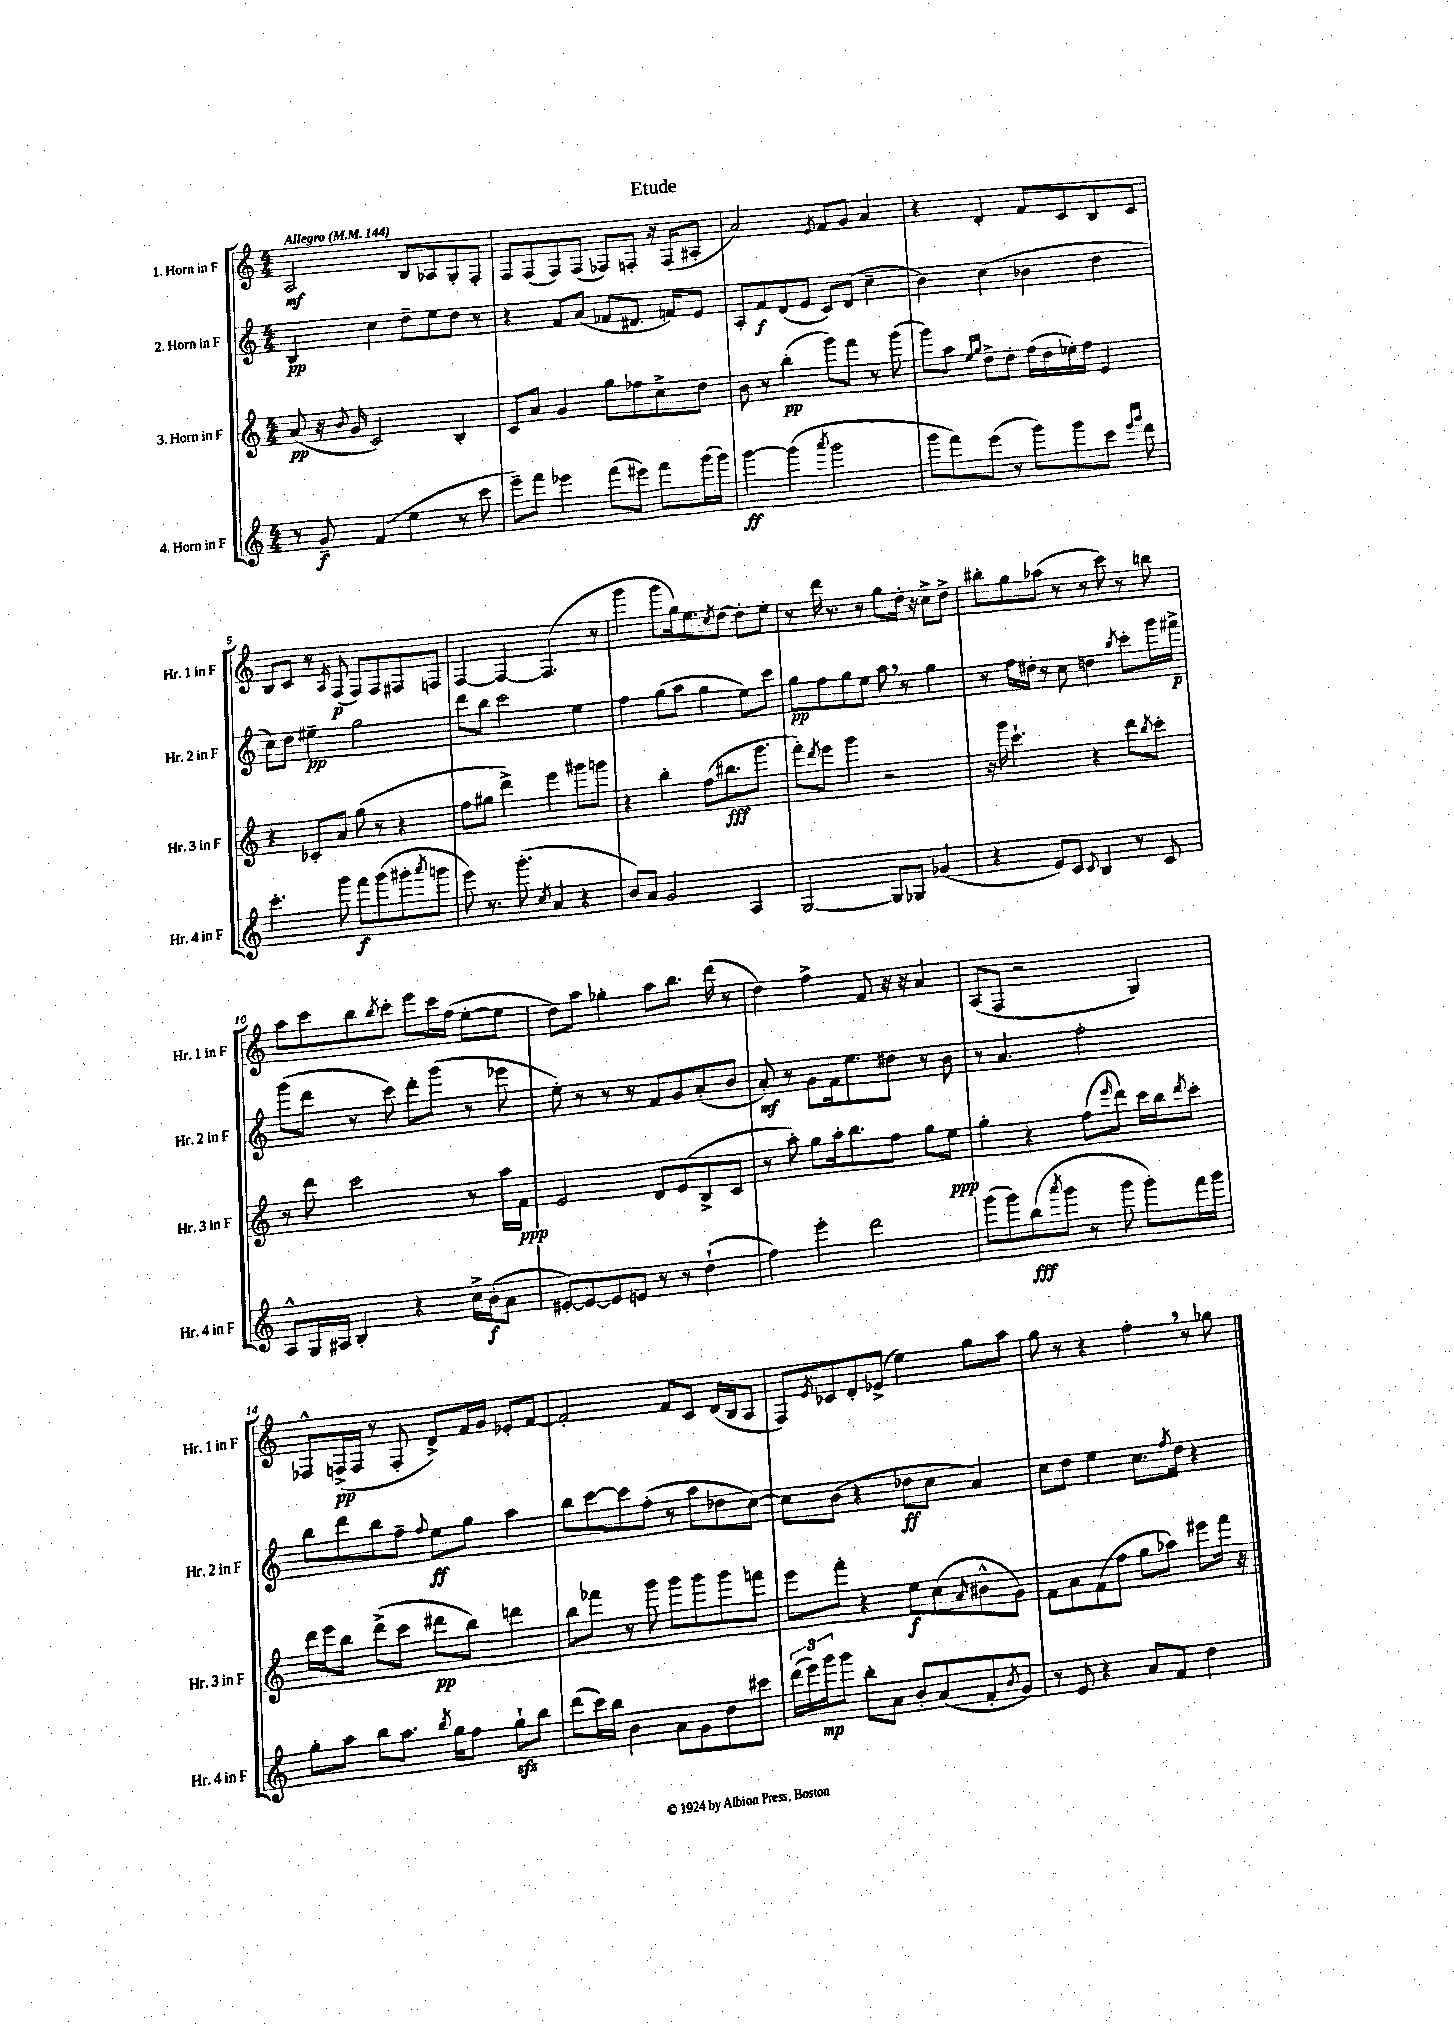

**kern	**dynam	**kern	**dynam	**kern	**dynam	**kern	**dynam
*part4	*part4	*part3	*part3	*part2	*part2	*part1	*part1
*staff4	*staff4	*staff3	*staff3	*staff2	*staff2	*staff1	*staff1
*I"4. Horn in F	*	*I"3. Horn in F	*	*I"2. Horn in F	*	*I"1. Horn in F	*
*I'Hr. 4 in F	*	*I'Hr. 3 in F	*	*I'Hr. 2 in F	*	*I'Hr. 1 in F	*
*clefG2	*	*clefG2	*	*clefG2	*	*clefG2	*
*k[]	*	*k[]	*	*k[]	*	*k[]	*
*M4/4	*	*M4/4	*	*M4/4	*	*M4/4	*
*MM144	*	*MM144	*	*MM144	*	*MM144	*
=1	=1	=1	=1	=1	=1	=1	=1
!	!	!	!	!	!	!LO:TX:a:B:t=Allegro	!
8r	.	(8a/	pp	4B/	pp	2A/	mf
8g~/	f	16r	.	.	.	.	.
.	.	8qqb/	.	.	.	.	.
.	.	16g/	.	.	.	.	.
(4f/	.	2c/)	.	4cc\	.	.	.
4ee\	.	.	.	8dd~\L	.	8B/L	.
.	.	.	.	8ee\	.	8A-X/	.
8r	.	4B'/	.	8dd\J	.	8G'/	.
8ccc\	.	.	.	8r	.	8F'/J	.
=2	=2	=2	=2	=2	=2	=2	=2
8eee~\L)	.	8c/L	.	4r	.	8F/L	.
8fff\J	.	8a/J	.	.	.	(8F/	.
4eee-X\	.	4g/	.	8f/L	.	8F/)	.
.	.	.	.	(8a/J	.	(8F/J	.
(8fff\L	.	8gg\L	.	8f-X/L	.	8F-X/L)	.
8eee#X\J)	.	8ff-X\	.	8.d#X/J	.	8Fn'/J	.
8fff\L	.	8cc^\	.	.	.	16r	.
.	.	.	.	16fn/KL)	.	(16F/KL	.
(16ggg\L	.	8dd\J	.	8e/J	.	8A#X'/J	.
16ggg\JJ)	.	.	.	.	.	.	.
=3	=3	=3	=3	=3	=3	=3	=3
[4ggg\	ff	8b\	.	8A'/L	.	2a/)	.
.	.	8r	.	8f/	f	.	.
(4ggg\]	.	(4bb'\	pp	(8d/	.	.	.
.	.	.	.	8e/J	.	.	.
8qaaa/	.	.	.	.	.	8qe/	.
2ggg\	.	8ggg\L)	.	8c/L)	.	8f/L	.
.	.	8fff\J	.	(8d/J	.	8g/J	.
.	.	8r	.	4cc~\	.	4a/	.
.	.	(8ggg\	.	.	.	.	.
=4	=4	=4	=4	=4	=4	=4	=4
8ggg\L	.	8ggg\L)	.	4b\)	.	4r	.
8fff\)	.	8aa\J	.	.	.	.	.
.	.	16qqee/LL	.	.	.	.	.
.	.	16qqgg/JJ	.	.	.	.	.
(8eee\J	.	8dd^\L	.	(4cc\	.	4d'/	.
8r	.	8dd'\J	.	.	.	.	.
8ggg\L)	.	(16ff\LL	.	4b-X\	.	8f/L	.
.	.	16dd\	.	.	.	.	.
8ggg\	.	16ee-X'\)	.	.	.	8c/	.
.	.	16ff\JJ	.	.	.	.	.
8ccc\J	.	4e/	.	4dd\	.	8B/	.
16qqeee/LL	.	.	.	.	.	.	.
16qqggg/JJ	.	.	.	.	.	.	.
8ddd\	.	.	.	.	.	8c/J	.
!!LO:LB:g=z
=5	=5	=5	=5	=5	=5	=5	=5
4.ccc'\	.	4r	.	8cc\L)	.	8B/L	.
.	.	.	.	8dd\J	.	8c/J	.
.	.	8c-X'/L	.	4ee#X~\	pp	8r	.
.	.	.	.	.	.	8qA/	.
8ggg\	.	8a/J	.	.	.	(8F/	p
8fff\L	f	(8gg\	.	2gg\	.	8F/L)	.
(8ggg\	.	8r	.	.	.	8F/	.
8ggg#X'\	.	4r	.	.	.	8F#X/	.
8qaaa/	.	.	.	.	.	.	.
8gggn\J	.	.	.	.	.	8Fn/J	.
=6	=6	=6	=6	=6	=6	=6	=6
8eee\)	.	8ff\L	.	8ddd\L	.	[4F/	.
8.r	.	8gg#X\J	.	8bb\J	.	.	.
.	.	4ddd^\)	.	2ccc\	.	4F/_	.
(8.ggg'\	.	.	.	.	.	.	.
8qcc/	.	.	.	.	.	.	.
4a/	.	4eee\	.	.	.	(4.F/]	.
4r	.	8ggg#X\L	.	4ee\	.	.	.
.	.	8gggn\J	.	.	.	8r	.
=7	=7	=7	=7	=7	=7	=7	=7
8b/L)	.	4r	.	4ff\	.	4ggg\	.
8a/J	.	.	.	.	.	.	.
2g/	.	4bb'\	.	(8gg\L	.	8ggg\L	.
.	.	.	.	8aa\J	.	16gg\k)	.
.	.	.	.	.	.	8.ee\	.
.	.	(8ff\L	.	4gg\	.	.	.
.	.	.	.	.	.	8qcc/	.
.	.	8.bb#X\	fff	.	.	[8dd\J	.
4A/	.	.	.	8ee\L)	.	8dd'\L]	.
.	.	8.ggg\J	.	.	.	.	.
.	.	.	.	8ccc\J	.	8ee'\J	.
=8	=8	=8	=8	=8	=8	=8	=8
[2G/	.	8fff'\L)	.	8gg\L	pp	8r	.
.	.	8qddd/	.	.	.	.	.
.	.	8eee\J	.	8ff\	.	16ddd\	.
.	.	.	.	.	.	8.r	.
.	.	4ggg\	.	8gg\	.	.	.
.	.	.	.	8ee\J	.	8r	.
8G/L]	.	2r	.	8aa,\	.	8gg\L	.
8G-X/J	.	.	.	8r	.	16dd'\Jk	.
.	.	.	.	.	.	16r	.
(4g-X/	.	.	.	4gg\	.	8cc^\L	.
.	.	.	.	.	.	8dd^\J	.
=9	=9	=9	=9	=9	=9	=9	=9
4r	.	16r	.	8r	.	8bb#X'\L	.
.	.	16ggg\	.	.	.	.	.
.	.	4.ccc`\	.	16ff\LL	.	8gg\	.
.	.	.	.	16dd#X'\JJ	.	.	.
8e/L)	.	.	.	8r	.	(8aa-X\J	.
8c/J	.	.	.	8cc\	.	8r	.
8qqc/	.	.	.	.	.	.	.
4B/	.	4r	.	4ddn\	.	8r	.
.	.	.	.	.	.	8ccc\)	.
.	.	.	.	8qbb/	.	.	.
8r	.	8ddd\L	.	8ccc'\L	.	8r	.
.	.	8qbb/	.	.	.	.	.
8c/	.	8ccc'\J	.	16ggg\L	.	8bbn\	.
.	.	.	.	16fff#X^\JJ	p	.	.
!!LO:LB:g=z
=10	=10	=10	=10	=10	=10	=10	=10
8A^^/L	.	8r	.	(8ggg\L	.	8aa\L	.
16G/L	.	8ddd\	.	8ddd\J	.	8ccc\	.
16A#X/JJ	.	.	.	.	.	.	.
4B'/	.	2ccc\	.	8r	.	8bb\	.
.	.	.	.	.	.	8qbb/	.
.	.	.	.	8ccc\)	.	8ccc'\J	.
4r	.	.	.	8ddd'\L	.	8eee\L	.
.	.	.	.	(8ggg\J	.	16ccc\L	.
.	.	.	.	.	.	(16ff\JJ	.
16cc^\LL	.	8r	.	8r	.	[8ee'\L	.
(16b'\J	f	.	.	.	.	.	.
8a\J	.	16aa\LL	.	8eee-X\	.	8ee\J]	.
.	.	16f\JJ	ppp	.	.	.	.
=11	=11	=11	=11	=11	=11	=11	=11
[8e#X'/L)	.	2e/	.	8ee'\)	.	8dd\L)	.
8e#/_	.	.	.	8r	.	8aa\J	.
8e#/]	.	.	.	8r	.	4gg-X'\	.
8en/J	.	.	.	8r	.	.	.
8r	.	8d/L	.	8f/L	.	8aa\L	.
8r	.	(8e/	.	8g/	.	8.bb\J	.
(4dd`\	.	8B^/	.	(8a'/	.	.	.
.	.	.	.	.	.	(16ddd\	.
.	.	8c/J	.	8b/J	.	8r	.
=12	=12	=12	=12	=12	=12	=12	=12
4ff\)	.	8r	.	8a'/)	mf	4dd\)	.
.	.	8aa'\)	.	8r	.	.	.
4eee'\	.	8gg\L	.	8g\L	.	4ff^\	.
.	.	16aa'\k	.	16f\k	.	.	.
.	.	8.bb\	.	8.ee\	.	.	.
2ddd\	.	.	.	.	.	8f/	.
.	.	8ff\J	.	8dd#X\J	.	16r	.
.	.	.	.	.	.	16r	.
.	.	8gg\L	.	8r	.	4a/	.
.	.	8ee\J	ppp	8b\	.	.	.
=13	=13	=13	=13	=13	=13	=13	=13
(8ggg\L	.	4gg'\	.	8r	.	(8A/L	.
8ggg\)	.	.	.	4.a/	.	8F/J	.
(8bb\	fff	4r	.	.	.	2r	.
8qaaa/	.	.	.	.	.	.	.
8ggg\J	.	.	.	.	.	.	.
8r	.	(8ff\L	.	2ff'\	.	.	.
.	.	16qqeee/	.	.	.	.	.
8ggg\	.	8ddd\J)	.	.	.	.	.
8ggg'\L)	.	16ccc\LL	.	.	.	4G/)	.
.	.	16bb\J	.	.	.	.	.
.	.	8qddd/	.	.	.	.	.
16fff\L	.	8ccc'\J	.	.	.	.	.
16ggg\JJ	.	.	.	.	.	.	.
!!LO:LB:g=z
=14	=14	=14	=14	=14	=14	=14	=14
8gg'\L	.	16ddd\LL	.	8bb\L	.	8F-X^^/L	.
.	.	16eee\J	.	.	.	.	.
8aa\J	.	8bb\J	.	8ddd\	.	(16Fn^/L	pp
.	.	.	.	.	.	16F/JJ	.
8bb\L	.	(8ddd^\L	.	8bb\	.	8r	.
8.aa\J	.	8ccc\J	.	8ff~\J	.	8F'/	.
.	.	.	.	8qqff/	.	.	.
.	.	8ddd#X\L	pp	8ee\L	ff	8d^/L)	.
8qbb/	.	.	.	.	.	.	.
16gg\KL	.	.	.	.	.	.	.
8ff\J	.	8bb\J)	.	8gg\J	.	16f/L	.
.	.	.	.	.	.	16g/JJ	.
8ggzz`\L	.	4dddn\	.	4aa\	.	8e-X'/L	.
8bb\J	.	.	.	.	.	[8f/J	.
=15	=15	=15	=15	=15	=15	=15	=15
(8ddd\L	.	8bb\L	.	8bb\L	.	2f'/]	.
16ccc\L)	.	8fff-X\J	.	[8ccc\	.	.	.
16bb\JJ	.	.	.	.	.	.	.
4b\	.	8r	.	8ccc\]	.	.	.
.	.	8ggg\	.	(8ff'\J	.	.	.
8a\L	.	8ggg\L	.	8r	.	8f/L	.
8g\	.	8ggg\	.	8aa\L	.	8c/J	.
8dd\	.	8ggg\	.	8dd-X\	.	(16d/LL	.
.	.	.	.	.	.	16B/J	.
8ccc#X\J	.	8fffn\J	.	[8cc\J)	.	8A/J	.
=16	=16	=16	=16	=16	=16	=16	=16
(24ddd\LL	.	8eee\L	.	8cc\L]	.	8F/L)	.
24eee\)	.	.	.	.	.	.	.
24ggg\J	mp	.	.	.	.	.	.
.	.	.	.	.	.	8qe/	.
8ggg\J	.	8fff'\J	.	(8b\J	.	8c-X/	.
8bb'\L	.	4r	.	4r	.	8d'/	.
8a\J	.	.	.	.	.	(8e-X^/J	.
8b'/L	.	8ee\L	f	8dd-X\L	ff	4ee\)	.
(8a/	.	(8cc\	.	8cc\J	.	.	.
.	.	16qqa/	.	.	.	.	.
8f'/	.	8b#X^^\	.	4a/)	.	8gg\L	.
8qb/	.	.	.	.	.	.	.
8g/J)	.	8g\J)	.	.	.	8aa\J	.
=17	=17	=17	=17	=17	=17	=17	=17
8r	.	8f\L	.	8cc\L	.	8gg\	.
8e/	.	8a\	.	8dd\J	.	8r	.
4r	.	(8f\	.	4ee\	.	4r	.
.	.	8ff\J	.	.	.	.	.
8a/L	.	8gg\L	.	8.cc\L	.	4ff',\	.
8f/J	.	8aa-X\J)	.	.	.	.	.
.	.	.	.	8qff/	.	.	.
.	.	.	.	16dd\Jk	.	.	.
4dd\	.	8eee#X\L	.	4r	.	8r	.
.	.	16fff\Jk	.	.	.	8gg-X\	.
.	.	16r	.	.	.	.	.
==	==	==	==	==	==	==	==
*-	*-	*-	*-	*-	*-	*-	*-
